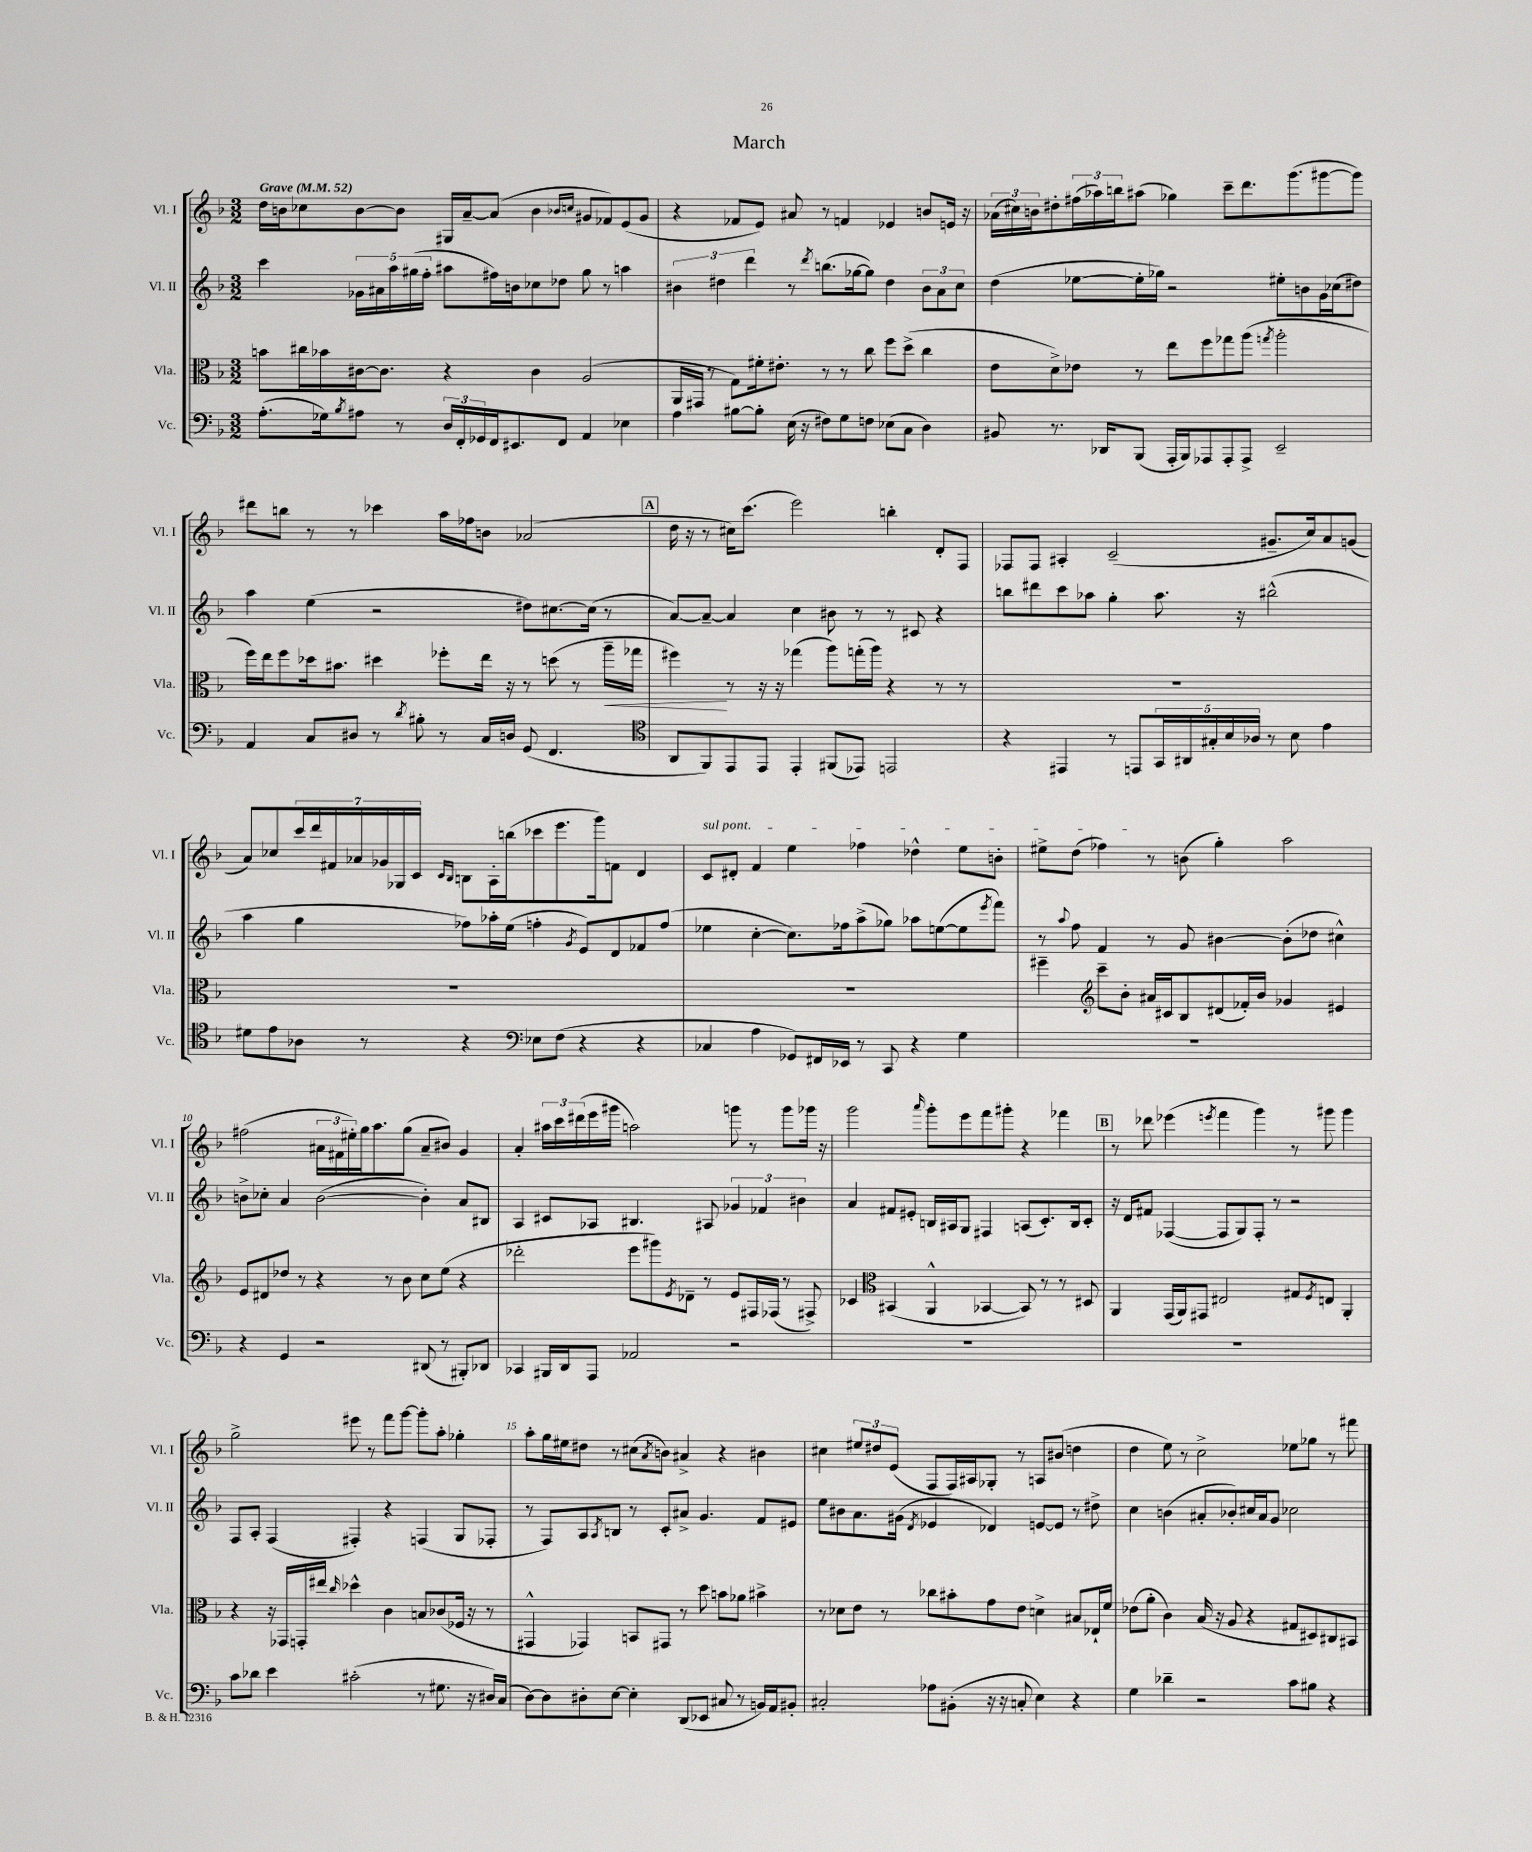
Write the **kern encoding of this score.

**kern	**kern	**dynam	**kern	**kern
*part4	*part3	*part3	*part2	*part1
*staff4	*staff3	*staff3	*staff2	*staff1
*I"Vc.	*I"Vla.	*	*I"Vl. II	*I"Vl. I
*I'Vc.	*I'Vla.	*	*I'Vl. II	*I'Vl. I
*clefF4	*clefC3	*	*clefG2	*clefG2
*k[b-]	*k[b-]	*	*k[b-]	*k[b-]
*M3/2	*M3/2	*	*M3/2	*M3/2
*MM52	*MM52	*	*MM52	*MM52
=1	=1	=1	=1	=1
!	!	!	!	!LO:TX:a:B:t=Grave
(8.A'\L	8bn\L	.	4ccc\	16dd\LL
.	.	.	.	16bn\J
.	16cc#X\L	.	.	8cc-X\
16G-X\k)	16b-X\	.	.	.
8qB-/	.	.	.	.
8A#X\J	[16c#X\J	.	20g-X\LL	[8b\
.	.	.	20a#X\	.
.	8.c#\J]	.	.	.
.	.	.	20aa\	.
8r	.	.	.	8b\J]
.	.	.	(20gg#X\	.
.	.	.	20ff'\JJ	.
24D/LL	4r	.	8aa#X\L	16G#X/LL
24FF'/	.	.	.	.
.	.	.	.	[16a~/J
24GG-X/	.	.	.	.
16FF/J	.	.	16ff#X\L)	(8a/J]
8.EE#X/	.	.	16bn\J	.
.	4c#\	.	8cc-X\	4b\
8FF/J	.	.	8dd-X\J	.
.	.	.	.	16qqb-X/LL
.	.	.	.	16qqccn/JJ
4AA/	(2A/	.	8gg#\	8g#X/L
.	.	.	8r	8f-X/)
4E-X\	.	.	4aan\	(8e/
.	.	.	.	8g#/J
=2	=2	=2	=2	=2
4A\	16AA/LL	.	6b#X\	4r
.	16GG#X/JJ	.	.	.
.	8r	.	.	.
.	.	.	6dd#X\	.
[8B#X\L	8G\L)	.	.	8f-X/L
.	.	.	6ddd\	.
8B#'\J]	16f#X'\k	.	.	8e/J)
.	8.e#X'\J	.	.	.
(16E\	.	.	8r	8a#X/
16r	.	.	.	.
.	.	.	8qddd/	.
8F#X\L)	8r	.	(8.bbn\L	8r
8G\	8r	.	.	4fn/
.	.	.	[16gg-X\k	.
8Fn\J	8cc\	.	8gg-\J])	.
(8E-X\L	8ff\L	.	4dd#\	4e-X/
8C\J	(8dd^\J	.	.	.
4D\)	4cc\	.	12b#\L	8bn/L
.	.	.	12a\	.
.	.	.	.	16en/Jk
.	.	.	12cc\J	.
.	.	.	.	16r
=3	=3	=3	=3	=3
8BB#X/	8e\L	.	(4dd\	(24a-X\LL
.	.	.	.	24cc#X\)
.	.	.	.	24bn\J
8.r	8d^\)	.	.	8dd#X'\
.	8e-X\J	.	[8ee-X\L	(24ff#X\L
.	.	.	.	24aa-X\)
16DD-X/KL	.	.	.	.
.	.	.	.	24bbn\J
(8BBB-/J	8r	.	16ee-'\L]	(8aa#X\J
.	.	.	16gg-X\JJ)	.
16AAA'/LL	8ee\L	.	2r	4gg-X\)
16BBB-/J)	.	.	.	.
8AAA-X/	8ff\	.	.	.
8AAA-'/	8gg-X\	.	.	8ccc~\L
8AAA-^/J	(8aa\J	.	.	8.ddd\
.	8qggn/	.	.	.
2EE~/	2aa'\	.	8ee#X'\L	.
.	.	.	.	(8.ggg\
.	.	.	8bn\	.
.	.	.	16g\L	[8ggg#X\
.	.	.	(16cc-X\J	.
.	.	.	8dd#X\J)	8ggg#\J])
!!LO:LB:g=z
=4	=4	=4	=4	=4
4AA/	16ff\LL)	.	4aa\	8ddd#X\L
.	16ee\J	.	.	.
.	8ff\	.	.	8bbn\J
8C/L	16dd-X\k	.	(4ee\	8r
.	8.b#X\J	.	.	.
8D#X/J	.	.	.	8r
8r	4dd#X\	.	2r	4ccc-X\
8qd/	.	.	.	.
8B#X'\	.	.	.	.
8r	8ff-X'\L	.	.	16aa\LL
.	.	.	.	16ff-X\J
16C/LL	16ee\Jk	.	.	8bn\J
16Dn/JJ	16r	.	.	.
(8GG/	8r	.	8dd#X\L)	(2a-X/
4.FF/	(8ddn\	.	[8.cc#X\	.
.	8r	.	.	.
.	.	.	(16cc#\Jk]	.
!	!	!LO:HP:b	!	!
.	16aa~\LL	<	8r	.
.	16gg-X\JJ	.	.	.
!!LO:REH:place=s1:t=A
=5	=5	=5	=5	=5
*clefC4	*	*	*	*
8AA/L	4ff#X\)	.	[8a/L)	16dd\
.	.	.	.	16r
8FF/)	.	.	8a~/J_	8r
8EE/	8r	[	4a/]	16cc#X\KL)
.	.	.	.	(8.ccc\J
8EE/J	16r	.	.	.
.	16r	.	.	.
4EE'/	(4gg-X\	.	4cc\	2eee\)
(8FF#X/L	8aa\L)	.	8b#X\	.
8EE-X/J)	(16ggn'\L	.	8r	.
.	16aa\JJ)	.	.	.
2EEn/	4r	.	8r	4bbn'\
.	.	.	8c#X/	.
.	8r	.	4r	8d'/L
.	8r	.	.	8F/J
=6	=6	=6	=6	=6
4r	1.r	.	8bbn\L	8F-X/L
.	.	.	8ddd#X\	8F-/J
4EE#X/	.	.	8ccc\	4A#X'/
.	.	.	8aa-X\J	.
8r	.	.	4gg'\	(2c~/
8EEn/L	.	.	.	.
20GG/L	.	.	8.aa-\	.
20AA#X/	.	.	.	.
20G#X'/	.	.	.	.
20B-/	.	.	.	.
.	.	.	16r	.
20A-X/JJ	.	.	.	.
8r	.	.	(2bb#X^^\	8.g#X~/L
8B-\	.	.	.	.
.	.	.	.	16cc/k)
4e\	.	.	.	8a/
.	.	.	.	(8gn/J
!!LO:LB:g=z
=7	=7	=7	=7	=7
8d#X\L	1.r	.	4aa\	8a/L)
8e\	.	.	.	8cc-X/
8A-X\J	.	.	4gg\	28ccc/L
.	.	.	.	28ddd/
.	.	.	.	28f#X/
.	.	.	.	28a-X/
8r	.	.	.	.
.	.	.	.	28g-X/
.	.	.	.	28G-X/
.	.	.	.	28c/JJ
.	.	.	.	16qqc/LL
.	.	.	.	16qqB-/JJ
4r	.	.	8ff-X\L)	8Bn\L
.	.	.	16aa-X'\L	16A'\L
.	.	.	(16ee\JJ	(16bbn\J
*clefF4	*	*	*	*
8E-X\L	.	.	4ffn'\	8ccc-X\
(8F\J	.	.	.	8.eee\
.	.	.	8qg/	.
4r	.	.	8e/L)	.
.	.	.	.	16ggg\k)
.	.	.	8d/	8fn\J
4r	.	.	8f-X/	4d/
.	.	.	(8ff/J	.
=8	=8	=8	=8	=8
!	!	!	!	!LO:TX:a:i:t=sul pont.
4C-X/	1.r	.	4ee-X\	8c/L
.	.	.	.	8d#X'/J
4A\	.	.	[4cc'\	4f/
8GG-X/L)	.	.	8.cc\L])	4ee\
16FF#X/L	.	.	.	.
16EE-X/JJ	.	.	16ff-X\k	.
8r	.	.	(8aa^\	4ff-X\
8CC/	.	.	8gg-X\J)	.
4r	.	.	8aa-X\L	4dd-X^^\
.	.	.	([8een\	.
4G\	.	.	8ee\]	8ee\L
.	.	.	8qeee/	.
.	.	.	8fff\J)	8bn'\J
=9	=9	=9	=9	=9
1.r	4ff#X~\	.	8r	8ee#X^\L
.	.	.	8qqaa/	.
.	.	.	8ff\	(8dd\J
*	*clefG2	*	*	*
.	8ccc~\L	.	4f/	4ff-X\)
.	8b-'\J	.	.	.
.	16a#X/LL	.	8r	8r
.	16c#X/J	.	.	.
.	8B-/	.	8g/	(8bn\
.	(8d#X/	.	[4b#X\	4gg'\)
.	16f-X'/L)	.	.	.
.	16b-/JJ	.	.	.
.	4g-X/	.	(8b#'\L]	2aa\
.	.	.	8dd-X\J	.
.	4e#X/	.	4cc#X^^\)	.
!!LO:LB:g=z
=10	=10	=10	=10	=10
4r	8e/L	.	8bn^\L	(2ff#X\
.	8d#X/	.	8cc-X'\J	.
4GG/	8dd-X/J	.	4a/	.
.	8r	.	.	.
2r	4r	.	([2b\	24a#X\LL
.	.	.	.	24f#X\
.	.	.	.	24ee#X'\)
.	.	.	.	16gg\J
.	.	.	.	8.aa\
.	8r	.	.	.
.	8b-\	.	.	(8gg\J
(8DD#X/	8cc\L	.	4b'\])	8a#~/L
8r	(8ee\J	.	.	8b#X/J)
8BBB#X'/L)	4r	.	8a/L	4g/
8DD-X/J	.	.	8B#X/J	.
=11	=11	=11	=11	=11
4CC-X/	2ddd-X'\	.	4A/	4a'/
16BBB#X/LL	.	.	8c#X/L	24aa#X\LL
.	.	.	.	24ccc\
16DD/J	.	.	.	.
.	.	.	.	(24ddd#X\
8AAA/J	.	.	8A-X/J	16eee\
.	.	.	.	16ggg#X\JJ
2AA-X/	8eee\L	.	4.B#X/	2aan\)
.	8ggg#X\)	.	.	.
.	8qe/	.	.	.
.	8d-X~\J	.	.	.
.	8r	.	8A#X/	.
2r	8e/L	.	6g-X/	8gggn\
.	16F#X/L	.	.	8r
.	.	.	6f-X/	.
.	(16F-X/JJ	.	.	.
.	8r	.	.	8ggg\L
.	.	.	6b#X\	.
.	8F#X^/)	.	.	16ggg-X\Jk
.	.	.	.	16r
=12	=12	=12	=12	=12
1.r	4c-X/	.	4a/	2ggg\
*	*clefC3	*	*	*
.	(4BB#X/	.	8f#X/L	.
.	.	.	8e#X'/J	.
.	.	.	.	16qqaaa/
.	4AA^^/	.	16Bn/LL	8ggg'\L
.	.	.	16A#X/J	.
.	.	.	8G/J	8eee\
.	[4BB-X/	.	4F#X/	8fff\
.	.	.	.	8ggg#X'\J
.	8BB-/])	.	(8An/L	4r
.	8r	.	8.c'/)	.
.	8r	.	.	4fff-X\
.	.	.	16B/k	.
.	8D#X/	.	8c'/J	.
!!LO:REH:place=s1:t=B
=13	=13	=13	=13	=13
1.r	4AA/	.	16r	8r
.	.	.	16d/KL	.
.	.	.	8f#X/J	8ddd-X\
.	(16GG/LL	.	([4F-X/	(4eee-X\
.	16AA/J)	.	.	.
.	8GG#X/J	.	.	.
.	.	.	.	8qeeen/
.	2E#X/	.	8F-/L]	4fff\
.	.	.	8G/)	.
.	.	.	8F-'/J	4ggg\)
.	.	.	8r	.
.	8G#X/L	.	2r	8r
.	8qF/	.	.	.
.	8En/J	.	.	8ggg#X\
.	4AA'/	.	.	4ggg#\
!!LO:LB:g=z
=14	=14	=14	=14	=14
8c\L	4r	.	8F/L	2gg^\
8d-X\J	.	.	8A'/J	.
4e\	16r	.	(4F/	.
.	16GG-X/LL	.	.	.
.	16GGn'/	.	.	.
.	16ee#X/JJ	.	.	.
.	16qqcc/	.	.	.
(2c#X'\	4dd-X^^\	.	4F#X'/)	8eee#X\
.	.	.	.	8r
.	4c\	.	4r	8fff\L
.	.	.	.	[8ggg\J
8r	8Bn/L	.	(4Fn/	8ggg'\L]
8.G#X\	(8c-X/	.	.	8aa'\J
.	16F-X/Jk	.	8G/L	4gg-X'\
16r	16r	.	.	.
16D#X/LL)	8r	.	8F-X'/J	.
(16C/JJ	.	.	.	.
=15	=15	=15	=15	=15
[8D\L)	4GG#X^^/	.	8r	8aa'\L
8D\]	.	.	8F/L)	16gg\L
.	.	.	.	16ee#X\J
8D#X'\	4GG-X/)	.	8A/	8dd#X\J
.	.	.	8qA/	.
[8E\J	.	.	8Bn/J	8r
4E'\]	8BBn/L	.	8r	(8cc#X\L
.	.	.	.	8qa/
.	8GG#X/J	.	8c'/L	8bn\J)
(8DD/L	8r	.	8a#X^/J	4a#X^/
8EE-X/J	8dd\	.	4.g/	.
8C#X/	8bn\L	.	.	4r
8r	8a-X\J	.	.	.
16BBn/LL)	4b#X^\	.	8f/L	4b#X\
16AA/J	.	.	.	.
8BB#X'/J	.	.	8e#X/J	.
=16	=16	=16	=16	=16
2C#X'/	8r	.	8ee\L	4cc#X\
.	8d-X\L	.	8b#X\	.
.	8e\J	.	8.a\	12ee#X/L
.	.	.	.	12dd#X/
.	8r	.	.	.
.	.	.	.	(12e/J
.	.	.	(16g#X\Jk	.
.	.	.	8qd/	.
8A-X\L	8cc-X\L	.	4e-X/	8F/L
(8BB#X'\J	8b#X'\	.	.	16F/L)
.	.	.	.	16A#X/J
16r	8g\	.	4d-X/)	8G-X'/J
16r	.	.	.	.
8Cn'/	8e\J	.	.	8r
4E\)	4dn^\	.	[8en/L	8An/L
.	.	.	8e/J]	(8b#X/J
4r	8B#X/L	.	8r	4ddn\
.	16E-X`/L	.	8dd#X^\	.
.	16f/JJ	.	.	.
=17	=17	=17	=17	=17
4G\	(8e-X\L	.	4cc\	4dd\
.	8a'\J	.	.	.
4d-X~\	4c\)	.	(4bn\	8ee\)
.	.	.	.	8r
2r	(16B-/	.	8a#X'/L	2cc^\
.	16r	.	.	.
.	8A/	.	8b-X'/)	.
.	4r	.	16cc#X/L	.
.	.	.	16a#/J	.
.	.	.	8g/J	.
8c\L	8G#X/L	.	2cc-X\	8ee-X\L
8B#X\J	8D#X/)	.	.	8gg-X\J
4r	8C#X/	.	.	8r
.	8BB#X/J	.	.	8fff#X\
==	==	==	==	==
*-	*-	*-	*-	*-
